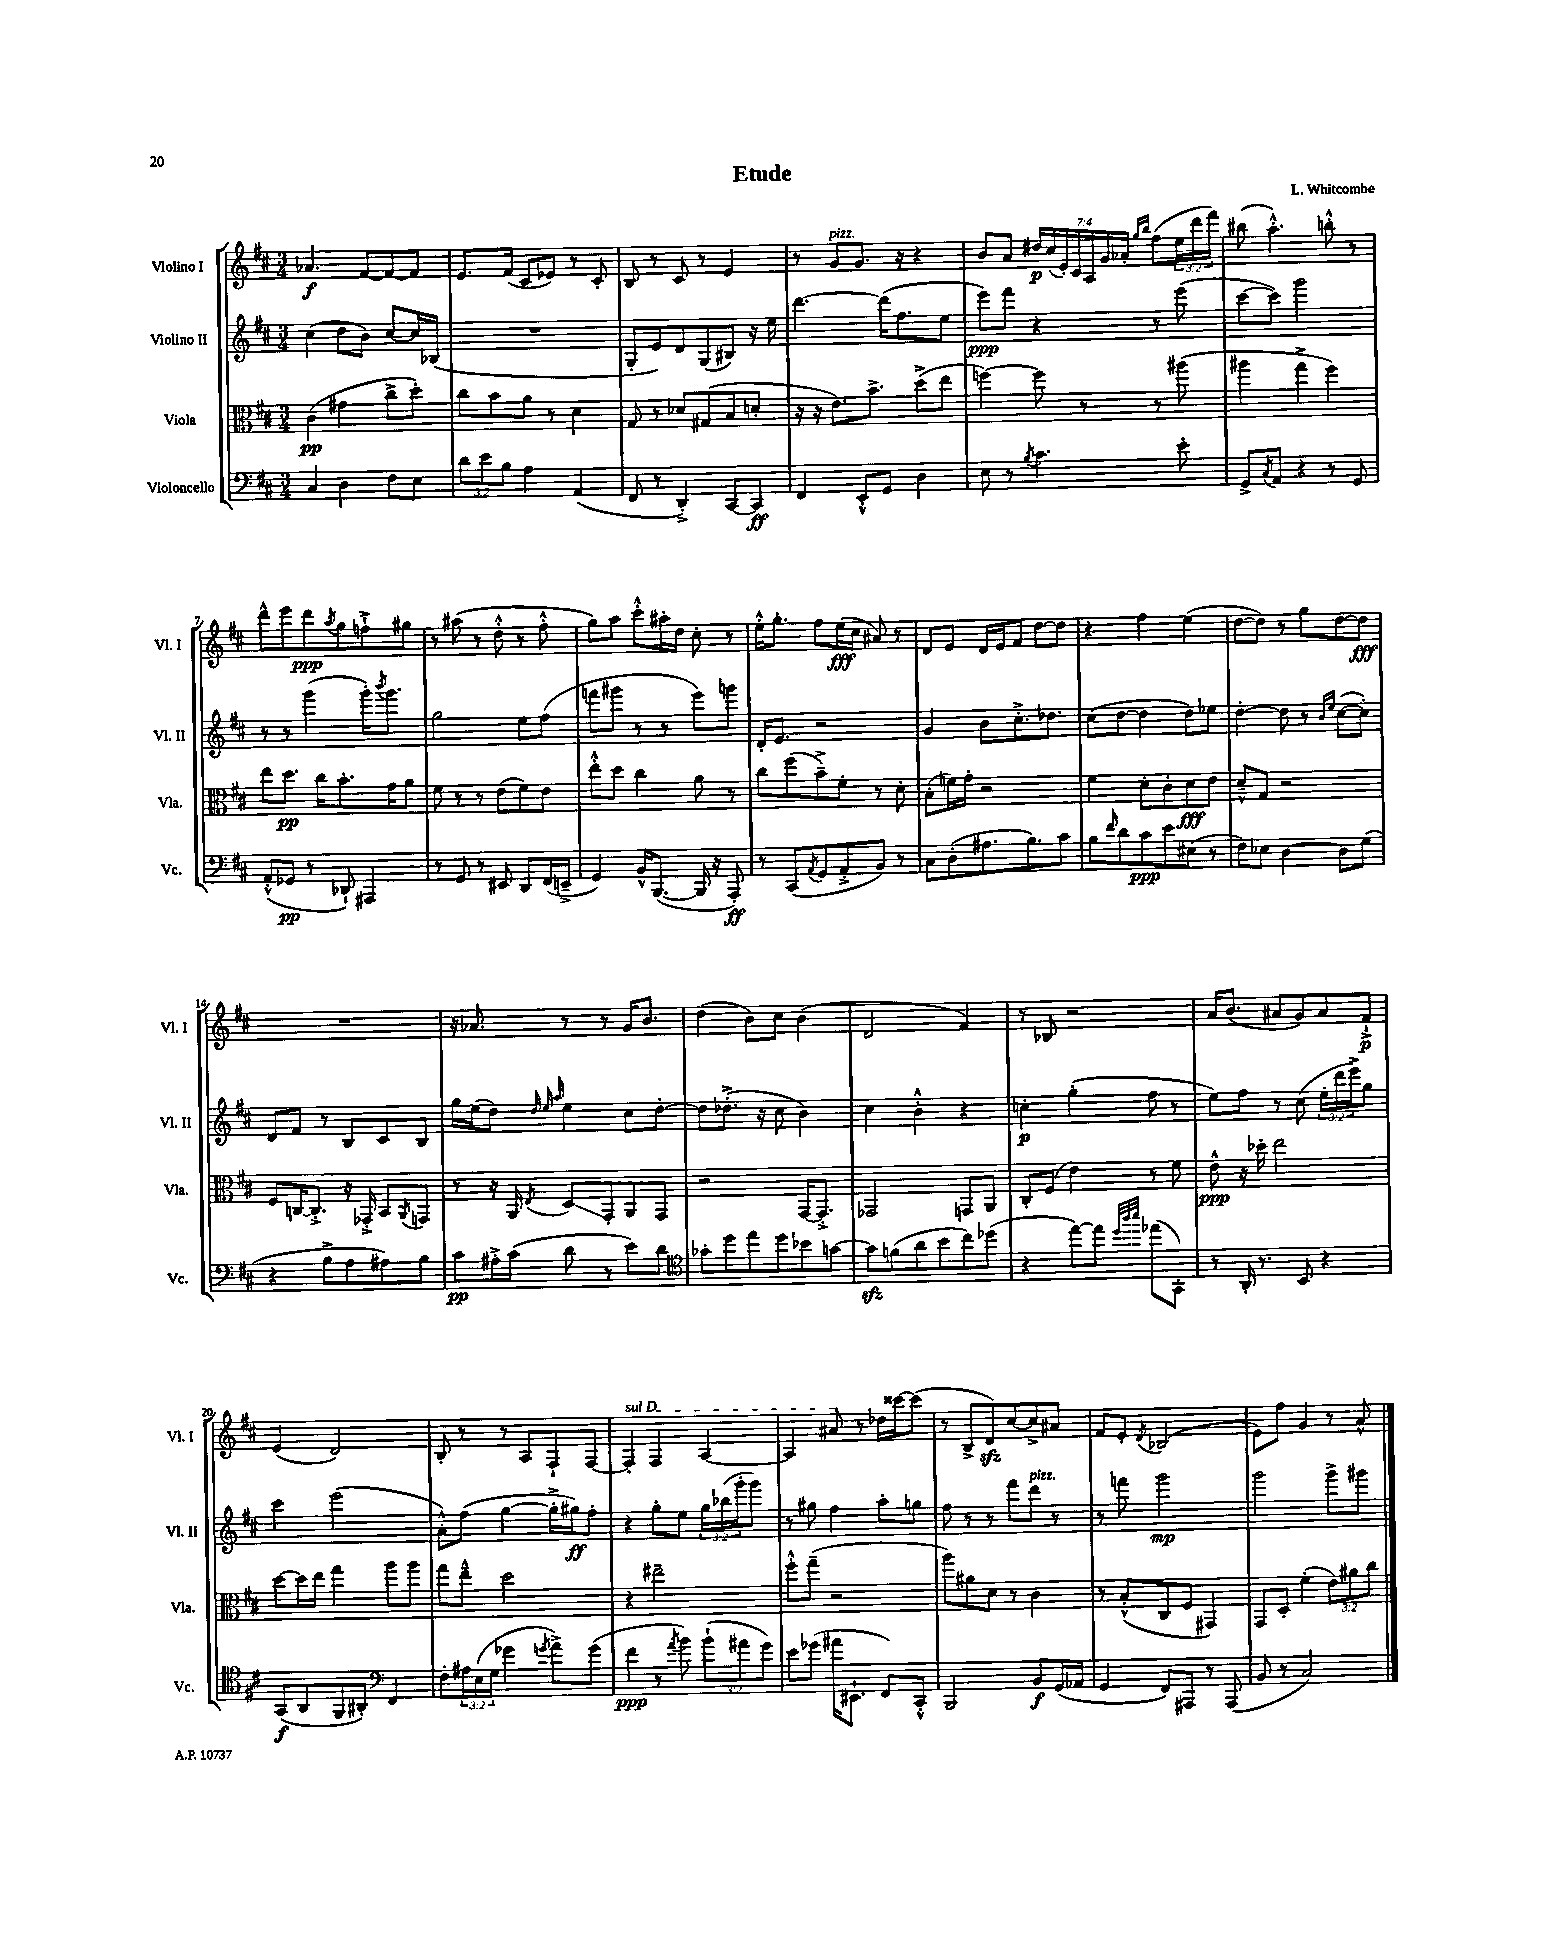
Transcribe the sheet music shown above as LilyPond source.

\header { title = "Etude" composer = "L. Whitcombe" }
<<
\new StaffGroup <<
\new Staff = "s0" \with { instrumentName = "Violino I" shortInstrumentName = "Vl. I" } {
    \clef treble \key d \major \numericTimeSignature \time 3/4 \override Staff.TupletNumber.text = #tuplet-number::calc-fraction-text
    aes'4.\f fis'8~ fis'8~ fis'8 |
    e'8. fis'16( cis'8 ees'8) r8 cis'8-. |
    b8 r8 cis'8 r8 e'4 |
    r8 g'8^\markup { \italic "pizz." } g'8. r16 r4 |
    b'8 a'8 \tuplet 7/4 { dis''16\p cis''16( e'16-.) cis'16 a16 g'16 aes'16-. } \grace { g''16 b''16 } fis''8( \tuplet 3/2 { e''16 d'''16 fis'''16) } |
    bis''8( a''4.-.-^) b''8-.-^ r8 |
    d'''8-^ e'''8 d'''8\ppp \acciaccatura { a''8 } g''8 f''8-!-> gis''8 |
    r8 ais''8( r8 d''8-.-^ r8 fis''8-.-^ |
    g''8) a''8 cis'''8-.-^ ais''16-. d''16 cis''8-. r8 |
    e''16-.-^ g''8.-. fis''8 e''16\fff( cis''16 ais'8) r8 |
    d'8 e'8 d'16 e'16 fis'8 d''8~ d''8 |
    r4 fis''4 e''4( |
    d''8~ d''8) r8 g''8 d''8~ d''8\fff |
    R2. |
    r16 aes'8. r8 r8 g'16 b'8. |
    d''4( b'8) cis''8 b'4( |
    d'2 fis'4) |
    r8 bes8 r2 |
    a'16 b'8.( ais'8 g'8) ais'8 fis'8-!->\p |
    e'4( d'2) |
    b8-. r8 r8 a8 fis8-! fis8~ |
    \once \override TextSpanner.bound-details.left.text = \markup { \italic "sul D" } fis4-.\startTextSpan fis4 a4~ |
    a4 ais'8\stopTextSpan r8 des''16 cisis'''16~ cisis'''8( |
    r8 b8-> d'8\sfz) cis''8~ cis''8-> ais'8 |
    fis'8 e'8-. \acciaccatura { d'8 } bes2( |
    e'8) fis''8 g'4 r8 a'8-^ \bar "|." |
}
\new Staff = "s1" \with { instrumentName = "Violino II" shortInstrumentName = "Vl. II" } {
    \clef treble \key d \major \numericTimeSignature \time 3/4 \override Staff.TupletNumber.text = #tuplet-number::calc-fraction-text
    cis''4( d''8 b'8) cis''8~ cis''16 bes16( |
    R2. |
    g8-. e'8) d'8 g8( bis8) r16 e''16 |
    d'''4.~ d'''16( fis''8. e''8 |
    e'''8\ppp) fis'''8 r4 r8 e'''8( |
    cis'''8~ cis'''8) g'''2 |
    r8 r8 g'''4( g'''16-.) \acciaccatura { b'''8 } g'''8. |
    g''2 e''8 fis''8( |
    f'''8 gis'''8 r8 r8 e'''8) g'''8 |
    d'16-. e'8. r2 |
    g'4 b'8 cis''8.-.-> des''8. |
    cis''8( d''8~ d''4 d''8) ees''8 |
    d''4~-. d''8 r8 \grace { b'16 e''16 } cis''8~( cis''8-.) |
    d'8 fis'8 r8 b8 cis'8 b8 |
    g''16 e''16( d''8) \grace { d''32 e''32 a''32 } e''4 cis''8 d''8~-. |
    d''8 des''8.-.->( r16 cis''8 b'4) |
    cis''4 b'4-.-^ r4 |
    c''4-.\p g''4-.( fis''8 r8 |
    e''8) fis''8 r8 cis''8( \tuplet 3/2 { e''16-. d'''16 e'''16->) } g''8 |
    cis'''4 e'''2( |
    a'8-.-^) fis''8( g''4~ g''16-.-> gis''16\ff) fis''8-. |
    r4 g''8-. e''8 \tuplet 3/2 { g''16 bes''16( g'''16-. } g'''8) |
    r8 gis''8 fis''4 a''8-. g''8 |
    fis''8 r8 r8 fis'''8 d'''8^\markup { \italic "pizz." } r8 |
    r8 f'''8 g'''2\mp |
    g'''2 g'''8-> gis'''8 \bar "|." |
}
\new Staff = "s2" \with { instrumentName = "Viola" shortInstrumentName = "Vla." } {
    \clef alto \key d \major \numericTimeSignature \time 3/4 \override Staff.TupletNumber.text = #tuplet-number::calc-fraction-text
    cis'4\pp( gis'4 cis''8-> d''8-.) |
    cis''8 b'8 a'8 r8 d'4 |
    g8 r8 des'8 gis8( b8 d'8-. |
    r16 r16 e'8.) b'8.-> d''8->( e''8 |
    f''4~) f''8 r8 r8 ais''8( |
    ais''4 g''4-> fis''4) |
    e''8 d''8.\pp cis''16 b'8.-. g'16 a'8 |
    fis'8 r8 r8 e'8( fis'8) e'8 |
    e''8-.-^ d''8 cis''4 a'8 r8 |
    cis''8 fis''8( b'8--->) fis'8-. r8 d'8-. |
    b8-.( f'16) g'16-. r2 |
    fis'4 d'8-. cis'8-. d'8\fff e'8 |
    d'8---^ g8 r2 |
    fis8 c16~ c8.-.-> r16 ges,16-.-> b,8 \acciaccatura { a,8 } g,8 |
    r8 r16 a,16 \acciaccatura { e8 } d8\glissando g,8-. a,8 g,8 |
    r2 g,16~ g,8.-.-> |
    ges,2 g,8 a,8 |
    cis8-. fis8( e'4) r8 fis'8 |
    e'8-^\ppp r16 des''16-. e''2 |
    d''8~ d''16 e''16 g''4 a''8 a''8 |
    g''8 e''8---^ d''2 |
    r4 eis''2-- |
    fis''8-.-^ g''8--( r2 |
    a''8) ais'8 d'8 r8 cis'4 |
    r8 b8-.-^( cis8 fis8 gis,4) |
    g,8 d8-. fis'4-.( \tuplet 3/2 { e'8) ais'8 cis''8 } \bar "|." |
}
\new Staff = "s3" \with { instrumentName = "Violoncello" shortInstrumentName = "Vc." } {
    \clef bass \key d \major \numericTimeSignature \time 3/4 \override Staff.TupletNumber.text = #tuplet-number::calc-fraction-text
    cis4 d4 fis8 e8 |
    \tuplet 3/2 { d'8 e'8 b8 } a4 a,4( |
    fis,8 r8 d,4-.->) cis,8~ cis,8\ff |
    fis,4 e,8-.-^ g,8 d4 |
    e8 r8 \acciaccatura { b8 } cis'4. e'8-. |
    g,8-> \acciaccatura { cis8 } a,8 r4 r8 g,8 |
    a,8-.-^( ges,8\pp r8 des,8-!) ais,,4 |
    r8 g,8 r8 eis,8 d,8 fis,16( e,16---> |
    g,4) b,16-^ b,,8.~( b,,16 r16 a,,8-.\ff) |
    r8 cis,8( \acciaccatura { a,8 } g,8 a,8-.-> b,8) r8 |
    cis8 d8-.( ais8. b8.) cis'8 |
    b8 \grace { fis'16 } d'8 cis'8\ppp e'8 eis8( r8 |
    fis8) ees8 d4~ d8 g8( |
    r4 b8-> a8 ais8) b8 |
    cis'8\pp ais16-.-> cis'16( d'8 r8 e'8) d'8 |
    \clef tenor ges'8-. d''8 e''8 d''8 bes'8 g'8~ |
    g'8\sfz f'8( a'8 b'8 cis''8) des''8( |
    r4 e''8~) e''8 \grace { d''32 a''32 b''32 } ees''8( g,8-.) |
    r8 a,16-. r8. b,8 r4 |
    g,8\f( a,8 fis,8 ais,8-.) \clef bass fis,4 |
    fis8-. \tuplet 3/2 { ais16 e16( g16 } ges'4 \acciaccatura { g'8 } a'8->) g'8( |
    fis'4\ppp r8 \acciaccatura { a'8 } b'8) \tuplet 3/2 { b'8-!( ais'8 g'8) } |
    e'8 ges'8( ais'16 eis,8.-! fis,8) cis,8-.-^ |
    b,,2 b,8\f g,16( aes,16 |
    g,4 fis,8) ais,,8 r8 ais,,8( |
    b,8 r8 cis2) \bar "|." |
}
>>
>>
